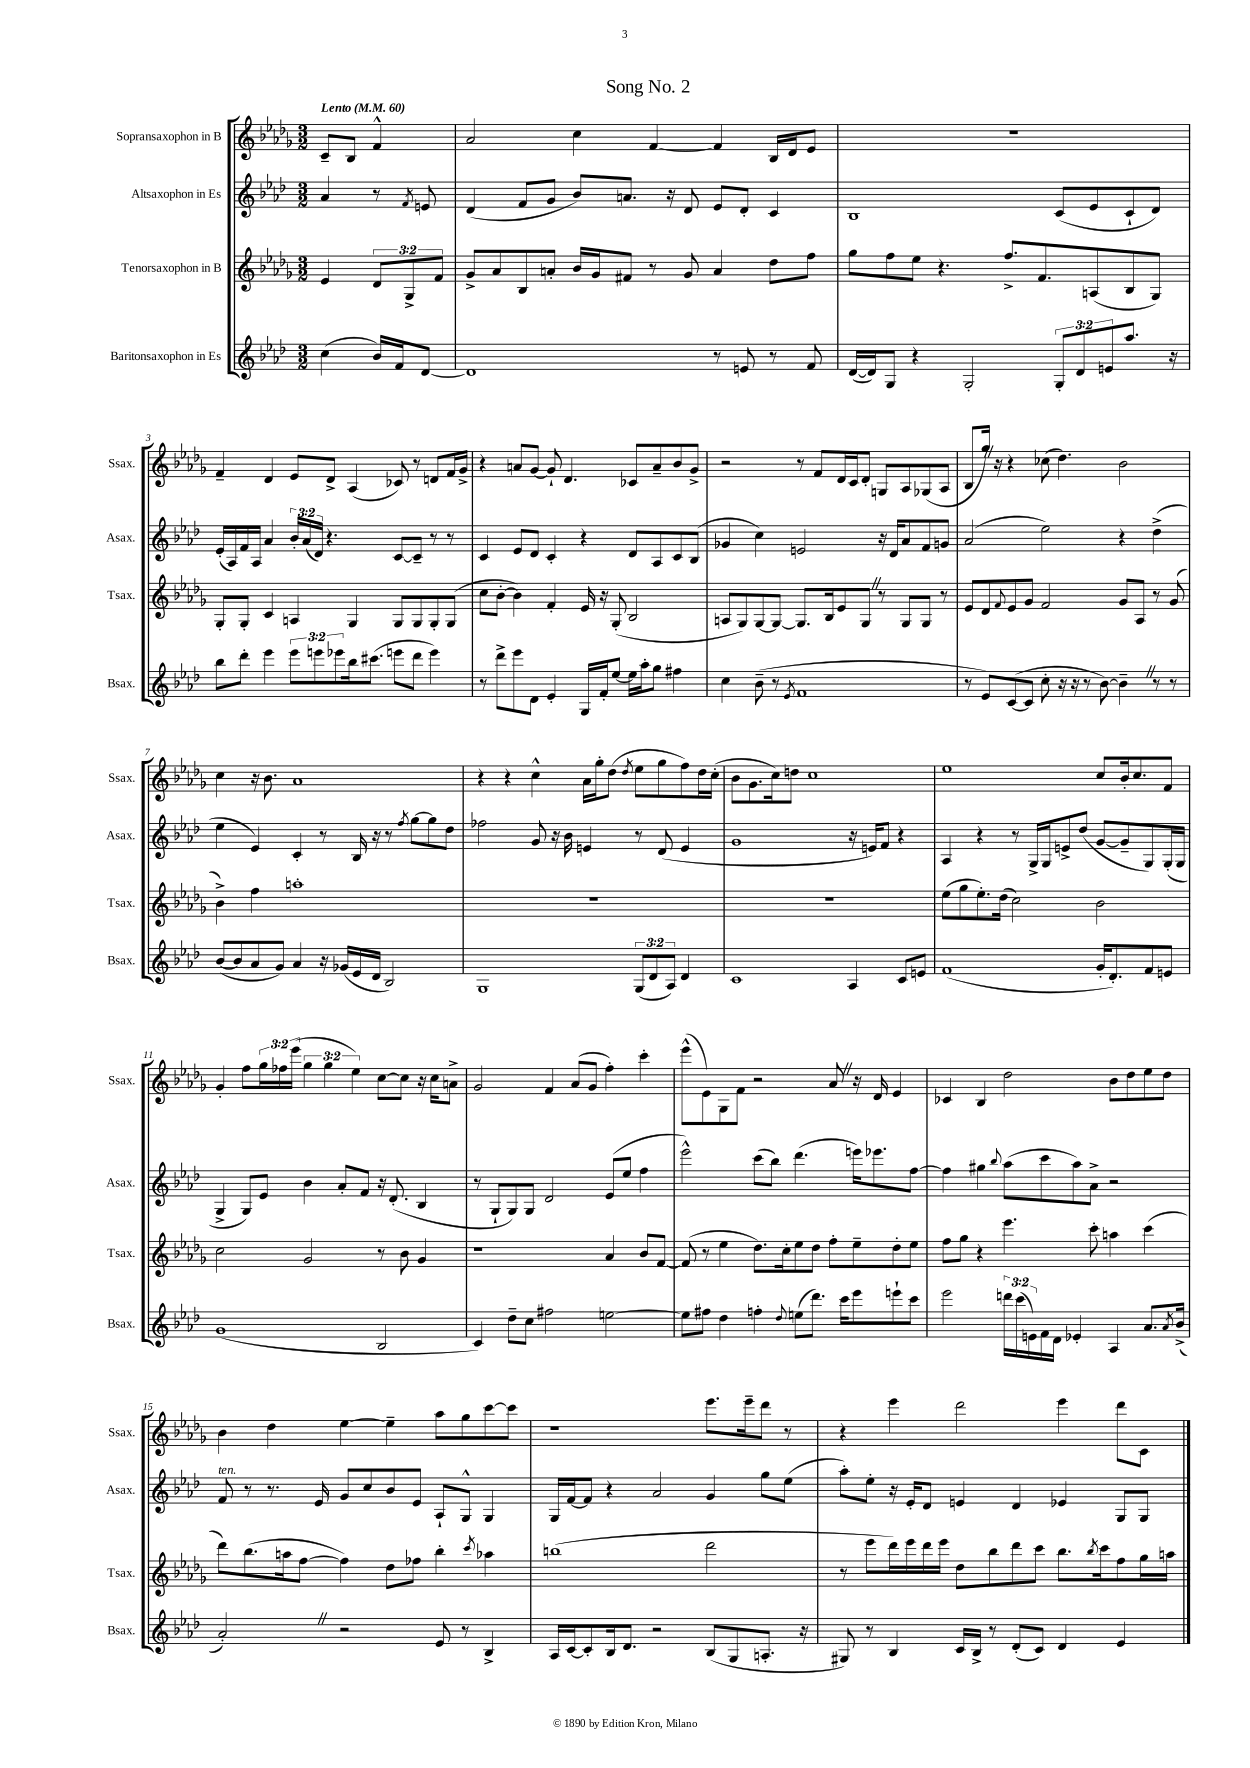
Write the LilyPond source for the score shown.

\header { title = "Song No. 2" }
<<
\new StaffGroup <<
\new Staff = "s0" \with { instrumentName = "Sopransaxophon in B" shortInstrumentName = "Ssax." } {
    \clef treble \key des \major \numericTimeSignature \time 3/2 \override Staff.TupletNumber.text = #tuplet-number::calc-fraction-text \partial 2 \tempo "Lento" 4 = 60
    c'8-- bes8 f'4-^ |
    aes'2 c''4 f'4~ f'4 bes16 des'16 ees'8 |
    R1. |
    f'4-- des'4 ees'8 des'8-> aes4( ces'8) r8 d'8 f'16 ges'16-> |
    r4 a'8 ges'8~ ges'8-! des'4. ces'8 a'8-- bes'8 ges'8-> |
    r2 r8 f'8 des'16 c'16 des'8-. g8 aes8 ges8( aes8 |
    bes8 ges''16) \once \override BreathingSign.text = \markup { \musicglyph "scripts.caesura.straight" } \breathe r16 r4 ces''8( des''4.) bes'2 |
    c''4 r16 bes'8. aes'1 |
    r4 r4 c''4-^ aes'16 ges''16-. des''8( \acciaccatura { des''8 } ees''8 ges''8 f''8) des''16 c''16-.( |
    bes'8 ges'8. c''16) d''8 c''1 |
    ees''1 c''8 bes'16-. c''8. f'8 |
    ges'4-. f''8 \tuplet 3/2 { ges''16 fes''16 ees'''16( } \tuplet 3/2 { ges''4 ges''4 ees''4) } c''8~ c''8 r16 c''16 a'8-> |
    ges'2 f'4 aes'8( ges'8 f''4-.) c'''4-. |
    ees'''8-^( ees'8) ges8 f'8 r2 aes'8 \once \override BreathingSign.text = \markup { \musicglyph "scripts.caesura.straight" } \breathe r16 des'16 ees'4 |
    ces'4 bes4 des''2 bes'8 des''8 ees''8 des''8 |
    bes'4 des''4 ees''4~ ees''4-- aes''8 ges''8 c'''8~ c'''8 |
    r1 ees'''8. ees'''16-- des'''8 r8 |
    r4 ees'''4 des'''2 ees'''4 des'''8 c'8 \bar "|." |
}
\new Staff = "s1" \with { instrumentName = "Altsaxophon in Es" shortInstrumentName = "Asax." } {
    \clef treble \key aes \major \numericTimeSignature \time 3/2 \override Staff.TupletNumber.text = #tuplet-number::calc-fraction-text \partial 2
    aes'4 r8 \acciaccatura { f'8 } e'8 |
    des'4( f'8 g'8 bes'8) a'8. r16 des'8 ees'8 des'8-. c'4 |
    bes1 c'8( ees'8 c'8-! des'8) |
    ees'16-.( aes16) f'16 aes16 aes'4 \tuplet 3/2 { bes'16-. aes'16( des'16) } r4. c'8~ c'8-- r8 r8 |
    c'4 ees'8 des'8 c'4-. r4 des'8 aes8 c'8 bes8( |
    ges'4 c''4) e'2 r16 des'16 aes'8 f'8 g'8 |
    aes'2( ees''2) r4 des''4->( |
    ees''4 ees'4) c'4-. r8 bes16 r16 r8 \acciaccatura { f''8 } g''8~ g''8 des''8 |
    fes''2 g'8 r16 bes'16 e'4 r8 des'8( e'4 |
    g'1 r16 e'16) f'8 r4 |
    aes4 r4 r8 g16-> g16 e'8-> des''8( g'8~ g'8-- g8) g16-.( g16 |
    g4-> g8) ees'8 bes'4 aes'8-. f'8 r16 des'8.-.( bes4 |
    r8 g8-! g8) g8 des'2 ees'8( ees''8 f''4 |
    ees'''2-^) c'''8( bes''8) des'''4.( e'''16) ees'''8. f''8~ |
    f''4 gis''4 \appoggiatura { bes''8 } aes''8( c'''8 aes''8) aes'8-> r2 |
    f'8^\markup { \italic "ten." } r8 r8. ees'16 g'8 c''8 bes'8 ees'8 aes8-! g8-^ g4 |
    g16 f'16~ f'8 r4 aes'2 g'4 g''8 ees''8( |
    aes''8-.) ees''8-. r16 ees'16-. des'8 e'4 des'4 ees'4 g8 g8 \bar "|." |
}
\new Staff = "s2" \with { instrumentName = "Tenorsaxophon in B" shortInstrumentName = "Tsax." } {
    \clef treble \key des \major \numericTimeSignature \time 3/2 \override Staff.TupletNumber.text = #tuplet-number::calc-fraction-text \partial 2
    ees'4 \tuplet 3/2 { des'8 ges8-> f'8 } |
    ges'8-> aes'8 bes8 a'8-. bes'16 ges'16 fis'8 r8 ges'8 a'4 des''8 f''8 |
    ges''8 f''8 ees''8 r4. f''8.-> f'8. a8( bes8 ges8) |
    ges8-. ges8-. c'4 a4 ges4 ges8 ges8 ges8-. ges8( |
    c''8 bes'8~-. bes'4) f'4-. ees'16 r16 ges8-.( bes2 |
    a8 ges8) ges8~ ges8~ ges8. bes16 ees'8 ges8 \once \override BreathingSign.text = \markup { \musicglyph "scripts.caesura.straight" } \breathe r8 ges8 ges8 r8 |
    ees'8 des'8 \appoggiatura { f'8 } ees'8 ges'8 f'2 ges'8 aes8 r8 ges'8( |
    bes'4->) f''4 a''1-. |
    R1. |
    R1. |
    ees''8( ges''8 ees''8.-.) des''16( c''2) bes'2 |
    c''2 ges'2 r8 bes'8 ges'4 |
    r1 aes'4 bes'8 f'8~ |
    f'8( r8 ees''4 des''8.) c''16-. ees''8 des''8 f''8-. ees''8-- des''8-. ees''8 |
    f''8 ges''8 r4 ees'''4. c'''8-. a''4 c'''4( |
    des'''8) bes''8.( a''16 f''8~ f''4) des''8 fes''8 bes''4-. \acciaccatura { c'''8 } aes''4 |
    b''1( des'''2 |
    r8 ees'''8 des'''16) ees'''16 des'''16 ees'''16 des''8 bes''8 des'''8 c'''8 bes''8. \acciaccatura { bes''8 } c'''16 f''8 ges''16 a''16 \bar "|." |
}
\new Staff = "s3" \with { instrumentName = "Baritonsaxophon in Es" shortInstrumentName = "Bsax." } {
    \clef treble \key aes \major \numericTimeSignature \time 3/2 \override Staff.TupletNumber.text = #tuplet-number::calc-fraction-text \partial 2
    c''4( bes'16) f'16 des'8~ |
    des'1 r8 e'8 r8 f'8 |
    des'16~( des'16) g8 r4 g2-. \tuplet 3/2 { g8-. des'8 e'8 } aes''8. r16 |
    bes''8 des'''8-. ees'''4 \tuplet 3/2 { ees'''8 e'''8 ees'''8 } bes''16 cis'''8.( e'''8 des'''8 e'''4) |
    r8 des'''8-> ees'''8 des'8 ees'4-. g16 f'16-. ees''8~ ees''16 aes''16-. g''8 fis''4 |
    c''4 bes'8--( r8 \acciaccatura { ees'8 } f'1 |
    r8 ees'8) c'8~( c'8 c''8-. r16 r16 r8 bes'8~) bes'4-- \once \override BreathingSign.text = \markup { \musicglyph "scripts.caesura.straight" } \breathe r8 r8 |
    bes'8~( bes'8 aes'8 g'8) aes'4 r16 ges'16( ees'16 des'16 bes2) |
    g1 \tuplet 3/2 { g8( des'8 aes8) } des'4 |
    c'1 aes4 c'8 e'8 |
    f'1( g'16-. des'8.-.) f'8 e'8 |
    g'1( bes2 |
    c'4) des''8-- c''8 fis''2 e''2~ |
    e''8 fis''8 des''4 f''4-. \appoggiatura { des''8 } e''8( des'''8.) c'''16 ees'''8 e'''8-! c'''8 |
    ees'''2 \tuplet 3/2 { d'''16 c'''16( e'16) } f'16 des'16 ees'4-. aes4 aes'8. \acciaccatura { aes'8 } bes'16->( |
    aes'2-.) \once \override BreathingSign.text = \markup { \musicglyph "scripts.caesura.straight" } \breathe r2 ees'8 r8 bes4-> |
    aes16 c'16~ c'8-. bes16 des'8. r2 bes8( g8 a8.-. r16 |
    gis8) r8 bes4 c'16 bes16-> r8 des'8-.( c'8) des'4 ees'4 \bar "|." |
}
>>
>>
